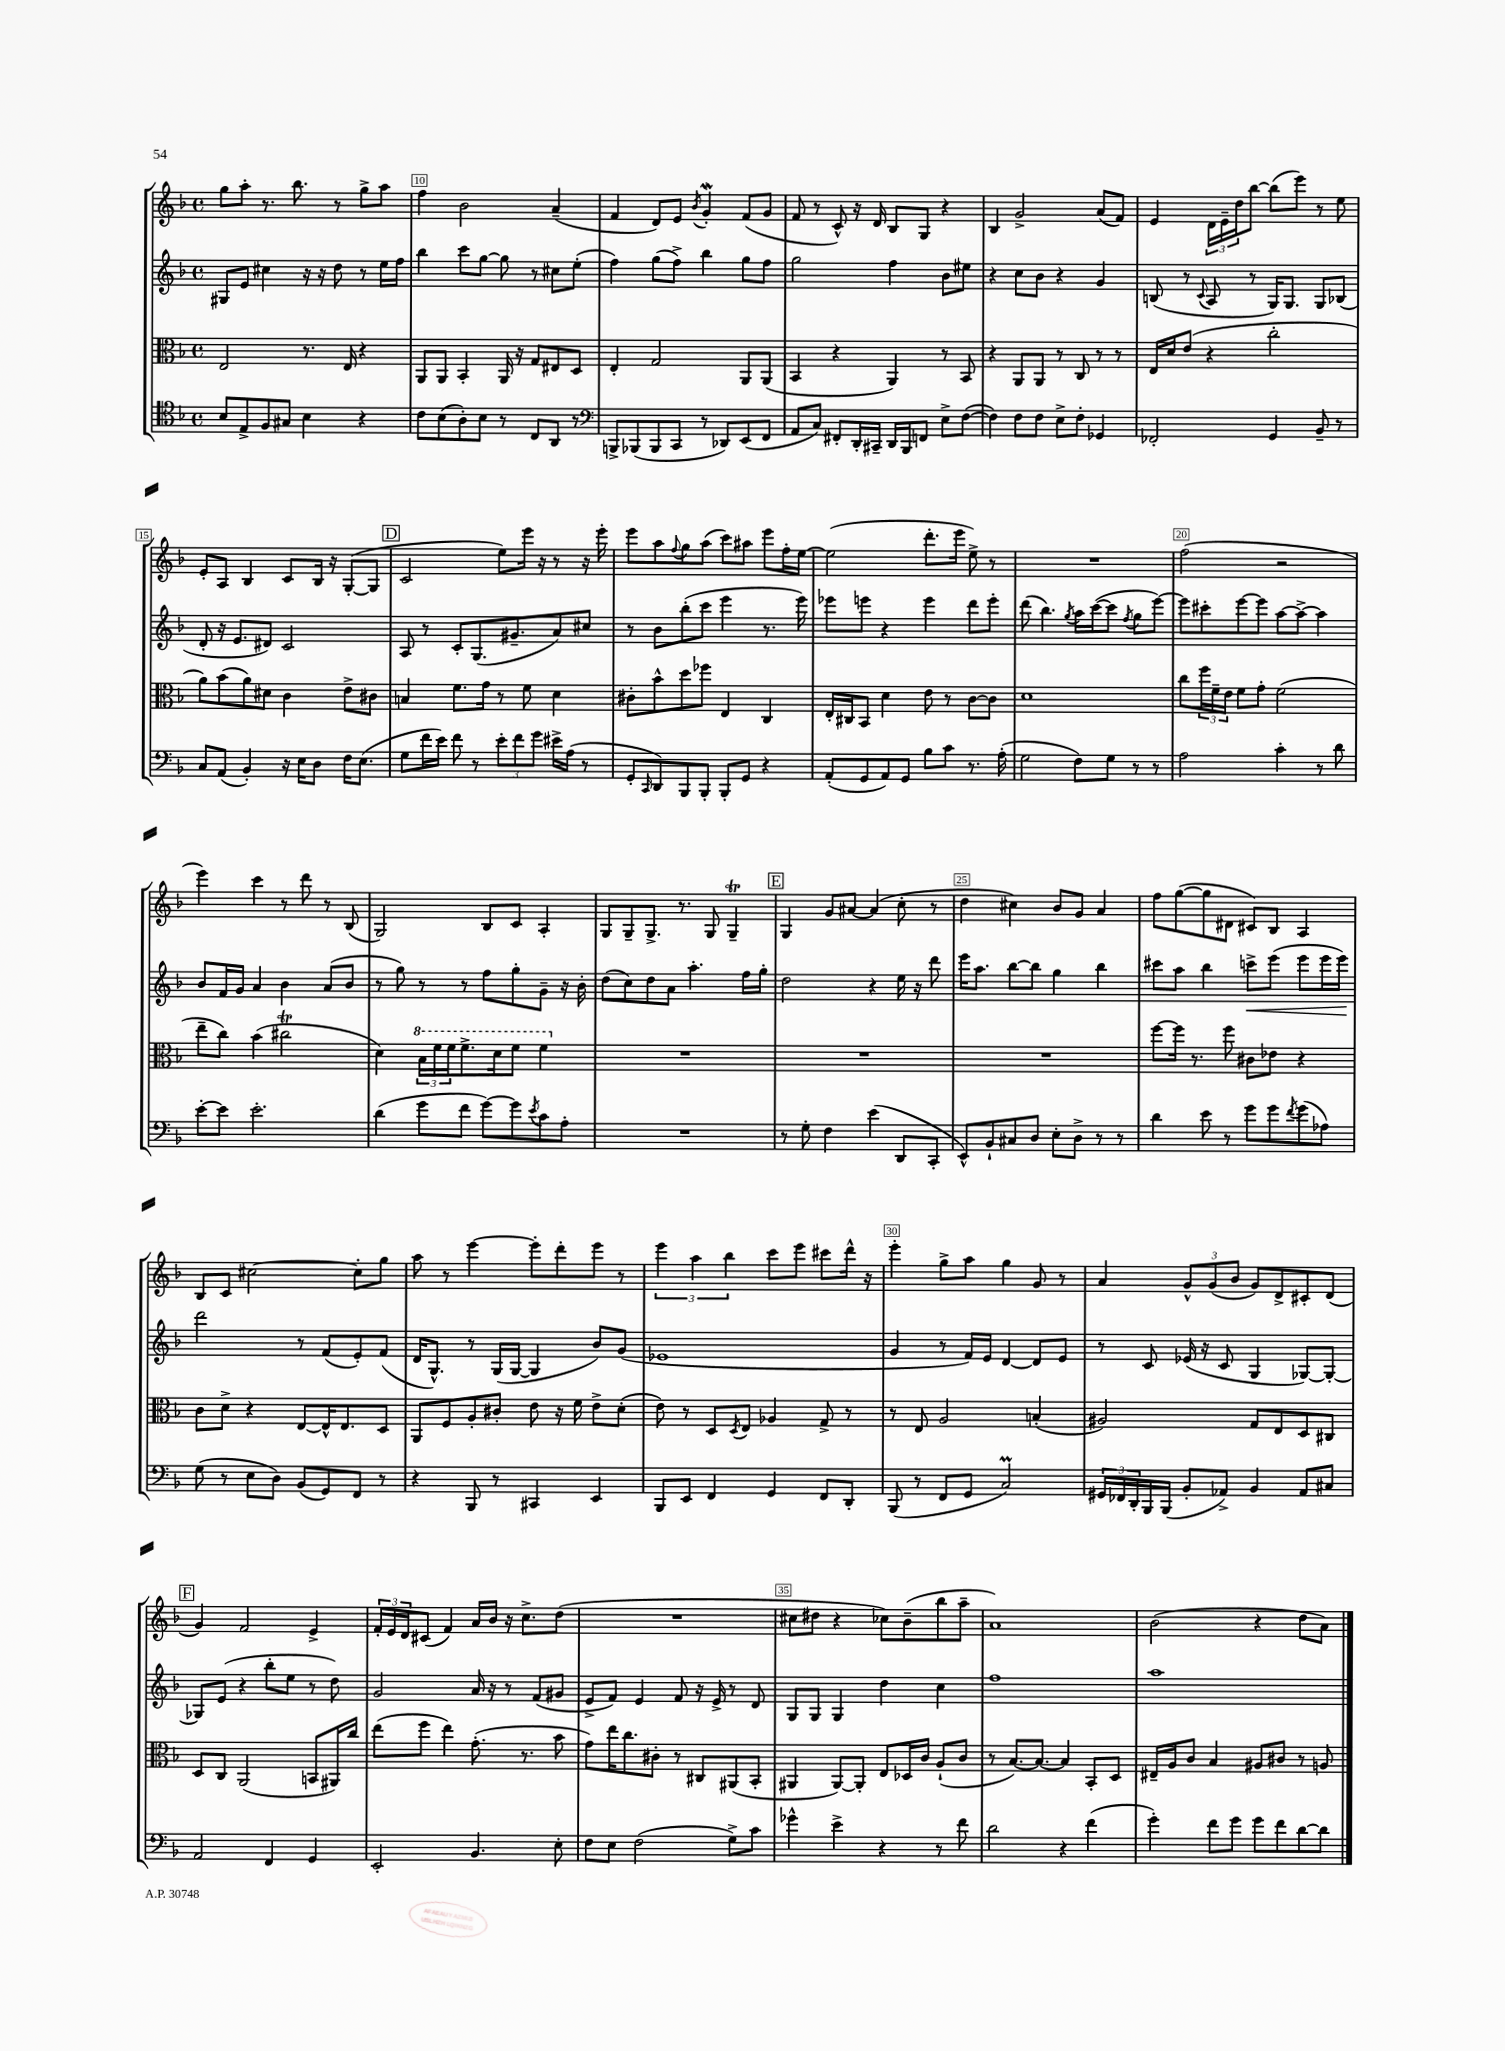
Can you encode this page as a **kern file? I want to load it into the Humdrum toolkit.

**kern	**kern	**kern	**kern
*staff4	*staff3	*staff2	*staff1
*clefC4	*clefC3	*clefG2	*clefG2
*k[b-]	*k[b-]	*k[b-]	*k[b-]
*M4/4	*M4/4	*M4/4	*M4/4
*met(c)	*met(c)	*met(c)	*met(c)
8B-	2E	8G#	8gg
8E^	.	8e	8aa'
8F	.	4cc#	8.r
8G#	.	.	.
.	.	.	8.bb-
4B-	8.r	16r	.
.	.	16r	.
.	.	8dd	8r
.	16E	.	.
4r	4r	8r	8gg^
.	.	16ee	8aa
.	.	16ff	.
=	=	=	=
8c	8AA	4bb-	4ff
(8B-	8AA	.	.
8A')	4BB-'	8ccc	2b-
8B-	.	[8gg	.
8r	16AA	8gg]	.
.	16r	.	.
8C	8G	8r	.
8AA	8E#	8cc#	(4a~
8r	8D	(8ee'	.
=	=	=	=
*clefF4	*	*	*
8BBB^	4E'	4ff)	4f
(8BBB-	.	.	.
8BBB-	2G	(8gg	8d)
8CC	.	8ff^)	8e
.	.	.	8qb-
8r	.	4bb-	4g'
8DD-)	.	.	.
(8EE	8AA	8gg	(8f
8FF	(8AA	8ff	8g
=	=	=	=
8AA	4BB-	2gg	8f
8C)	.	.	8r
8FF#'	4r	.	8c^^)
16DD'	.	.	16r
16CC#~	.	.	16d
16DD	4AA)	4ff	8B-
16BBB-	.	.	.
8FF	.	.	8G
8E^	8r	8b-	4r
([8F	8BB-	8ee#	.
=	=	=	=
4F])	4r	4r	4B-
8F	8AA	8cc	2g^
8F	8AA	8b-	.
8E^	8r	4r	.
8F'	8C	.	.
4GG-	8r	4g	(8a
.	8r	.	8f)
=	=	=	=
2FF-'	16E	(8B	4e
.	16d	.	.
.	(8e	8r	.
.	.	8qqc	.
.	4r	8A	24d
.	.	.	24e~
.	.	.	24dd
.	.	8r	[8bb-
4GG	2cc'	16G)	(8bb-]
.	.	8.G	.
.	.	.	8eee)
8BB-~	.	8G	8r
8r	.	(8B-	8ee
=	=	=	=
8C	8a)	8d'	8e'
(8AA	(8b-	16r	8A
.	.	8.e	.
4BB-')	8a)	.	4B-
.	8d#	8d#)	.
16r	4c	2c	8c
16E	.	.	.
8D	.	.	16B-
.	.	.	16r
16F	8e^	.	([8G'
(8.E	.	.	.
.	8c#	.	8G]
=	=	=	=
8G	4B	8A	2c
16f	.	8r	.
16e)	.	.	.
8f	8.f	8c'	.
8r	.	(8.G	.
.	16g	.	.
12e'	8r	.	8ee)
.	.	8.g#~	.
12f	.	.	.
.	8f	.	16eee
12g	.	.	.
.	.	.	16r
16e#^	4d	8a)	8r
(16A	.	.	.
8r	.	8cc#	16r
.	.	.	16eee'
=	=	=	=
8GG'	8c#'	8r	8eee
16qqCC	.	.	.
8DD)	8b-^^	8b-	8aa
.	.	.	8qqff
8BBB-	8dd	(8bb-'	8gg
8BBB-'	8ff-	8ccc	(8aa
8BBB-'	4E	4eee	8ccc)
8GG	.	.	8aa#
4r	4C	8.r	8eee
.	.	.	16ff'
.	.	16eee)	[16ee
=	=	=	=
(8AA'	16E'	8eee-	(2ee]
.	16C#	.	.
8GG	8BB-	8eee	.
8AA)	4d	4r	.
8GG	.	.	.
8B-	8e	4eee	8.ddd'
8c	8r	.	.
.	.	.	16eee
8.r	[8c	8ddd	8ee^)
.	8c]	8eee'	8r
(16A'	.	.	.
=	=	=	=
2G	1d	(8ddd	1r
.	.	4.bb-)	.
.	.	8qgg	.
8F)	.	16aa	.
.	.	([16ccc	.
8G	.	8ccc]	.
.	.	8qff	.
8r	.	8gg	.
8r	.	[8eee)	.
=	=	=	=
2A	8cc	8eee]	(2ff
.	24ff	8ccc#'	.
.	24f~	.	.
.	24e	.	.
.	8f	[8eee	.
.	8g'	8eee]	.
4c'	(2f	[8aa	2r
.	.	8aa^_	.
8r	.	4aa]	.
8d	.	.	.
=	=	=	=
[8e'	8ee~	8b-	4eee)
8e]	8cc)	16f	.
.	.	16g	.
2.e'	(4b-	4a	4ccc
.	2cc#	4b-	8r
.	.	.	8ddd
.	.	(8a	8r
.	.	8b-	(8B-
=	=	=	=
(4d	4d)	8r	2G)
.	.	8gg)	.
8g	24b-	8r	.
.	24ff	.	.
.	24ff	.	.
8f	8.ff^	8r	.
[8g)	.	8ff	8B-
.	16dd	.	.
8g]	8ff	8gg'	8c
8qe	.	.	.
8c	4ff	8g~	4A'
8A'	.	16r	.
.	.	16b-'	.
=	=	=	=
1r	1r	(8dd	8G
.	.	8cc)	8G~
.	.	8dd	8.G^
.	.	8a	.
.	.	.	8.r
.	.	4.aa'	.
.	.	.	8G
.	.	.	4G~
.	.	16ff	.
.	.	16gg'	.
=	=	=	=
8r	1r	2dd	4G
8G'	.	.	.
4F	.	.	8g
.	.	.	[8a#
(4e	.	4r	(4a#]
8DD	.	16ee	8cc'
.	.	16r	.
8CC'	.	8ddd	8r
=	=	=	=
8EE^^)	1r	16eee	4dd
.	.	8.aa	.
8BB-`	.	.	.
8C#	.	[8bb-	4cc#)
8D	.	8bb-]	.
8E'	.	4gg	8b-
8D^	.	.	8g
8r	.	4bb-	4a
8r	.	.	.
=	=	=	=
4d	[8ff	8ccc#	8ff
.	16ff]	8aa	([8gg
.	8.r	.	.
8e	.	4bb-	8gg]
8r	8ff	.	8d#
8g	8c#	8ccc^	8c#)
8g	8e-	(8eee	8B-
8qf	.	.	.
(8g	4r	8eee	4A
8A-)	.	16eee	.
.	.	16eee)	.
=	=	=	=
(8G	8c	2ddd	8B-
8r	8d^	.	8c
8E	4r	.	[2cc#
8D)	.	.	.
(8BB-	[8E	8r	.
8GG)	16E^^]	(8f	.
.	8.E	.	.
8FF	.	8e')	8cc#']
8r	8D	(8f	8gg
=	=	=	=
4r	8AA	16d	8aa
.	.	8.G^^)	.
.	8F	.	8r
8BBB-	8A'	8r	[4eee
8r	8c#'	(16G	.
.	.	[16G	.
4CC#	8e	4G]	8eee']
.	16r	.	8ddd'
.	16f	.	.
4EE	8e^	8b-)	8eee
.	(8d'	(8g	8r
=	=	=	=
8BBB-	8e)	1e-	6eee
8EE	8r	.	.
.	.	.	6aa
4FF	8D	.	.
.	.	.	6bb-
.	8qD	.	.
.	8E	.	.
4GG	4A-	.	8ccc
.	.	.	8eee
8FF	8G^	.	8ccc#
8DD'	8r	.	16ddd^^
.	.	.	16r
=	=	=	=
(8BBB-	8r	4g	4eee'
8r	8E	.	.
8FF	2A	8r	8gg^
8GG	.	16f)	8aa
.	.	16e	.
2C)	.	[4d	4gg
.	(4B'	8d]	8g
.	.	8e	8r
=	=	=	=
24GG#	2A#)	8r	4a
24FF-	.	.	.
24DD'	.	.	.
16BBB-	.	8c	.
(16BBB-	.	.	.
8BB-'	.	(16e-	12g^^
.	.	16r	.
.	.	.	(12g
8AA-^)	.	8c	.
.	.	.	12b-
4BB-	8G	4G	8g)
.	8E	.	8d^
8AA-	8D	[8G-)	8c#'
8C#	8C#	8G-'_	(8d
=	=	=	=
2AA	8D	8G-]	4g)
.	8C	(8e	.
.	(2AA	4r	2f
4FF	.	8bb-'	.
.	.	8ee	.
4GG	8BB	8r	4e^
.	16AA#)	8dd)	.
.	16cc	.	.
=	=	=	=
2EE'	(8ee	2g	24f'
.	.	.	24e
.	.	.	24d
.	8ff	.	(8c#
.	4ee)	.	4f)
4.BB-	(8.g'	16a	16a
.	.	16r	16b-
.	.	8r	16r
.	8.r	.	8.cc^
.	.	(8f	.
8E'	8b-	8g#	(8dd
=	=	=	=
8F	8g)	8e^	1r
8E	16ee	8f)	.
.	8.cc	.	.
(2F	.	4e	.
.	8c#'	.	.
.	8r	8f	.
.	8C#	16r	.
.	.	16e^	.
8G^)	(8AA#	8r	.
8c	8BB-'	8d	.
=	=	=	=
4g-^^	4AA#	8G	8cc#
.	.	8G	8dd#
4e^	[8AA#)	4G	4r
.	8AA#']	.	.
4r	8E	4dd	8cc-)
.	16D-	.	(8b-~
.	16c	.	.
8r	(8A`	4cc	8bb-
8f	8c	.	8aa~
=	=	=	=
2d	8r	1ff	1a)
.	[8.B-)	.	.
.	8.B-_	.	.
4r	4B-]	.	.
(4f	8BB-'	.	.
.	8D	.	.
=	=	=	=
4g')	16E#~	1aa	(2b-
.	16A	.	.
.	8c	.	.
8f	4B-	.	.
8g	.	.	.
8g	8A#	.	4r
8f	8c#	.	.
[8d	8r	.	8dd
8d]	8A	.	8a)
==	==	==	==
*-	*-	*-	*-
